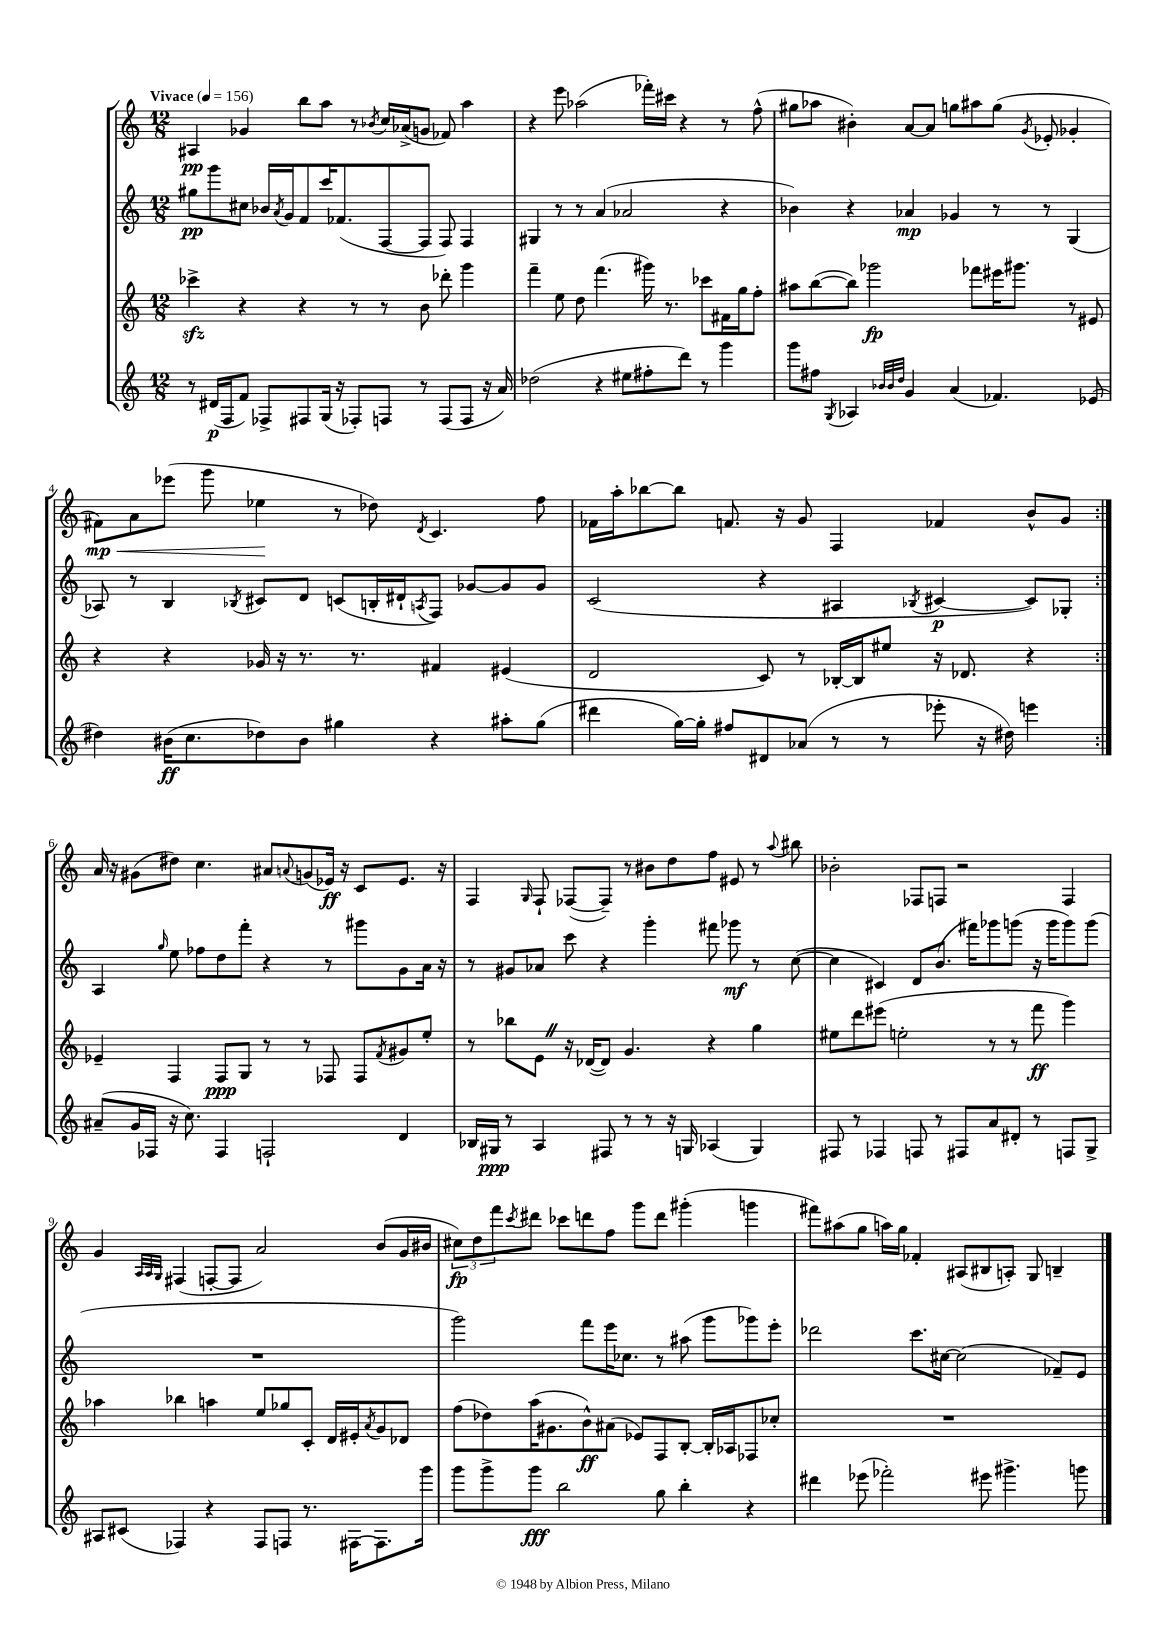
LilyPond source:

<<
\new StaffGroup <<
\new Staff = "s0" {
    \clef treble \key c \major \numericTimeSignature \time 12/8 \tempo "Vivace" 4 = 156
    \repeat volta 2 { ais4\pp ges'4 b''8 a''8 r8 \acciaccatura { bes'8 } c''16 aes'16->( g'8 fes'8) a''4 |
    r4 e'''8 aes''2( fes'''16-.) cis'''16 r4 r8 f''8-^( |
    gis''8 aes''8 bis'4-.) a'8~ a'8 g''8 ais''8 g''8( \acciaccatura { g'8 } ees'8-. ges'4-. |
    fis'8\mp\<) a'8 ees'''8( g'''8 ees''4\! r8 des''8) \acciaccatura { d'8 } c'4. f''8 |
    fes'16 a''16-. bes''8~ bes''8 f'8. r16 g'8 f4 fes'4 b'8-^ g'8 | }
    a'16 r16 gis'8( dis''8) c''4. ais'8 \appoggiatura { a'8 } g'8( ees'16\ff) r16 c'8 ees'8. r16 |
    f4 \grace { g16 } f8-! fes8~( fes8--) r8 bis'8 d''8 f''8 eis'8 r8 \appoggiatura { a''8 } bis''8 |
    bes'2-. fes8 f8 r2 f4 |
    g'4 \grace { a32 a32 g32 } fis4( f8~-. f8 a'2) b'8( g'16 bis'16 |
    \tuplet 3/2 { cis''8\fp) d''8 f'''8 } \acciaccatura { c'''8 } dis'''8 ces'''8 d'''8 f''8 g'''8 d'''8 gis'''4-.( g'''4 |
    fis'''8) ais''8( g''8 a''16) g''16 fes'4-. ais8( bis8 a8-.) g8 b4-- \bar "|." |
}
\new Staff = "s1" {
    \clef treble \key c \major \numericTimeSignature \time 12/8
    \repeat volta 2 { gis''8\pp g'''8 cis''8 bes'16 \acciaccatura { a'8 } g'16 f'8 c'''16 fes'8.( f8~ f8 f8) f4 |
    gis4 r8 r8 a'4( aes'2 r4 |
    bes'4) r4 aes'4\mp ges'4 r8 r8 g4( |
    aes8) r8 b4 \acciaccatura { bes8 } cis'8 d'8 c'8( b16-. dis'16-! \acciaccatura { a8 } f8) ges'8~ ges'8 ges'8 |
    c'2( r4 ais4 \acciaccatura { bes8 } cis'4~\p cis'8) ges8-. | }
    a4 \grace { g''16 } e''8 fes''8 d''8 f'''8-. r4 r8 gis'''8 g'8 a'16 r16 |
    r8 gis'8 aes'8 c'''8 r4 g'''4-. fis'''8 ges'''8\mf r8 c''8~( |
    c''4 cis'4) d'8 b'8.( fis'''16) ges'''8 g'''8( r16 g'''16 g'''8) g'''8( |
    R1. |
    g'''2) f'''8 e'''16 ces''8. r8 ais''8( g'''8 ges'''8) e'''8-. |
    des'''2 c'''8. cis''16~ cis''2( fes'8--) e'8 \bar "|." |
}
\new Staff = "s2" {
    \clef treble \key c \major \numericTimeSignature \time 12/8
    \repeat volta 2 { ces'''4->\sfz r4 r4 r8 r8 b'8 des'''8-. g'''4 |
    f'''4-- e''8 d''8 f'''4.( gis'''16) r8. ces'''8 fis'16 g''16 f''8-. |
    ais''8 b''8~( b''8) ges'''2\fp fes'''8 eis'''16 gis'''8. r8 eis'8 |
    r4 r4 ges'16 r16 r8. r8. fis'4 eis'4( |
    d'2 c'8) r8 bes16~-. bes16 eis''8 r16 des'8. r4 | }
    ees'4-- f4 f8\ppp g8 r8 r8 fes8 fes8 \acciaccatura { f'8 } gis'8 e''8-. |
    r8 bes''8 e'8 \once \override BreathingSign.text = \markup { \musicglyph "scripts.caesura.straight" } \breathe r16 des'16~( des'8) g'4. r4 g''4 |
    eis''8 d'''8 eis'''8( e''2-. r8 r8 f'''8\ff g'''4) |
    aes''4 bes''4 a''4 e''8 ges''8 c'8-. d'16 eis'16-. \acciaccatura { a'8 } g'8 des'8 |
    f''8( des''8) a''16( gis'8. b'8-^\ff) ais'8( ees'8) f8 b8~-. b16-. aes16 fes8 ces''8-. |
    R1. \bar "|." |
}
\new Staff = "s3" {
    \clef treble \key c \major \numericTimeSignature \time 12/8
    \repeat volta 2 { r8 dis'16\p( f16 f'8) fes8-> fis8 g16( r16 fes8-.) f8 r8 f8( f8 r16 a'16) |
    des''2( r4 eis''8 fis''8-. d'''8) r8 g'''4 |
    g'''8 fis''8 \acciaccatura { g8 } aes4 \grace { bes'32 bes'32 d''32 } g'4 a'4( fes'4.) ees'8( |
    dis''4) bis'16\ff( c''8. des''8) bis'8 gis''4 r4 ais''8-. gis''8( |
    dis'''4 g''16~) g''16-. fis''8 dis'8 aes'8( r8 r8 ees'''8-. r16 dis''16) e'''4 | }
    ais'8--( g'16 fes16 r16 c''8.) fes4 f2-! d'4 |
    bes16 gis16\ppp r8 a4 fis8 r8 r8 r16 g16 aes4( g4) |
    fis8 r8 fes4 f8 r8 fis8 a'8 dis'8-. r8 f8 g8-> |
    ais8 cis'8( fes4) r4 fes8 f8 r8. fis16~ fis8. g'''16 |
    g'''8 g'''8-> g'''8\fff b''2 g''8 b''4-. r4 |
    dis'''4 ees'''8( fes'''2-.) eis'''8 gis'''4.-> g'''8 \bar "|." |
}
>>
>>
